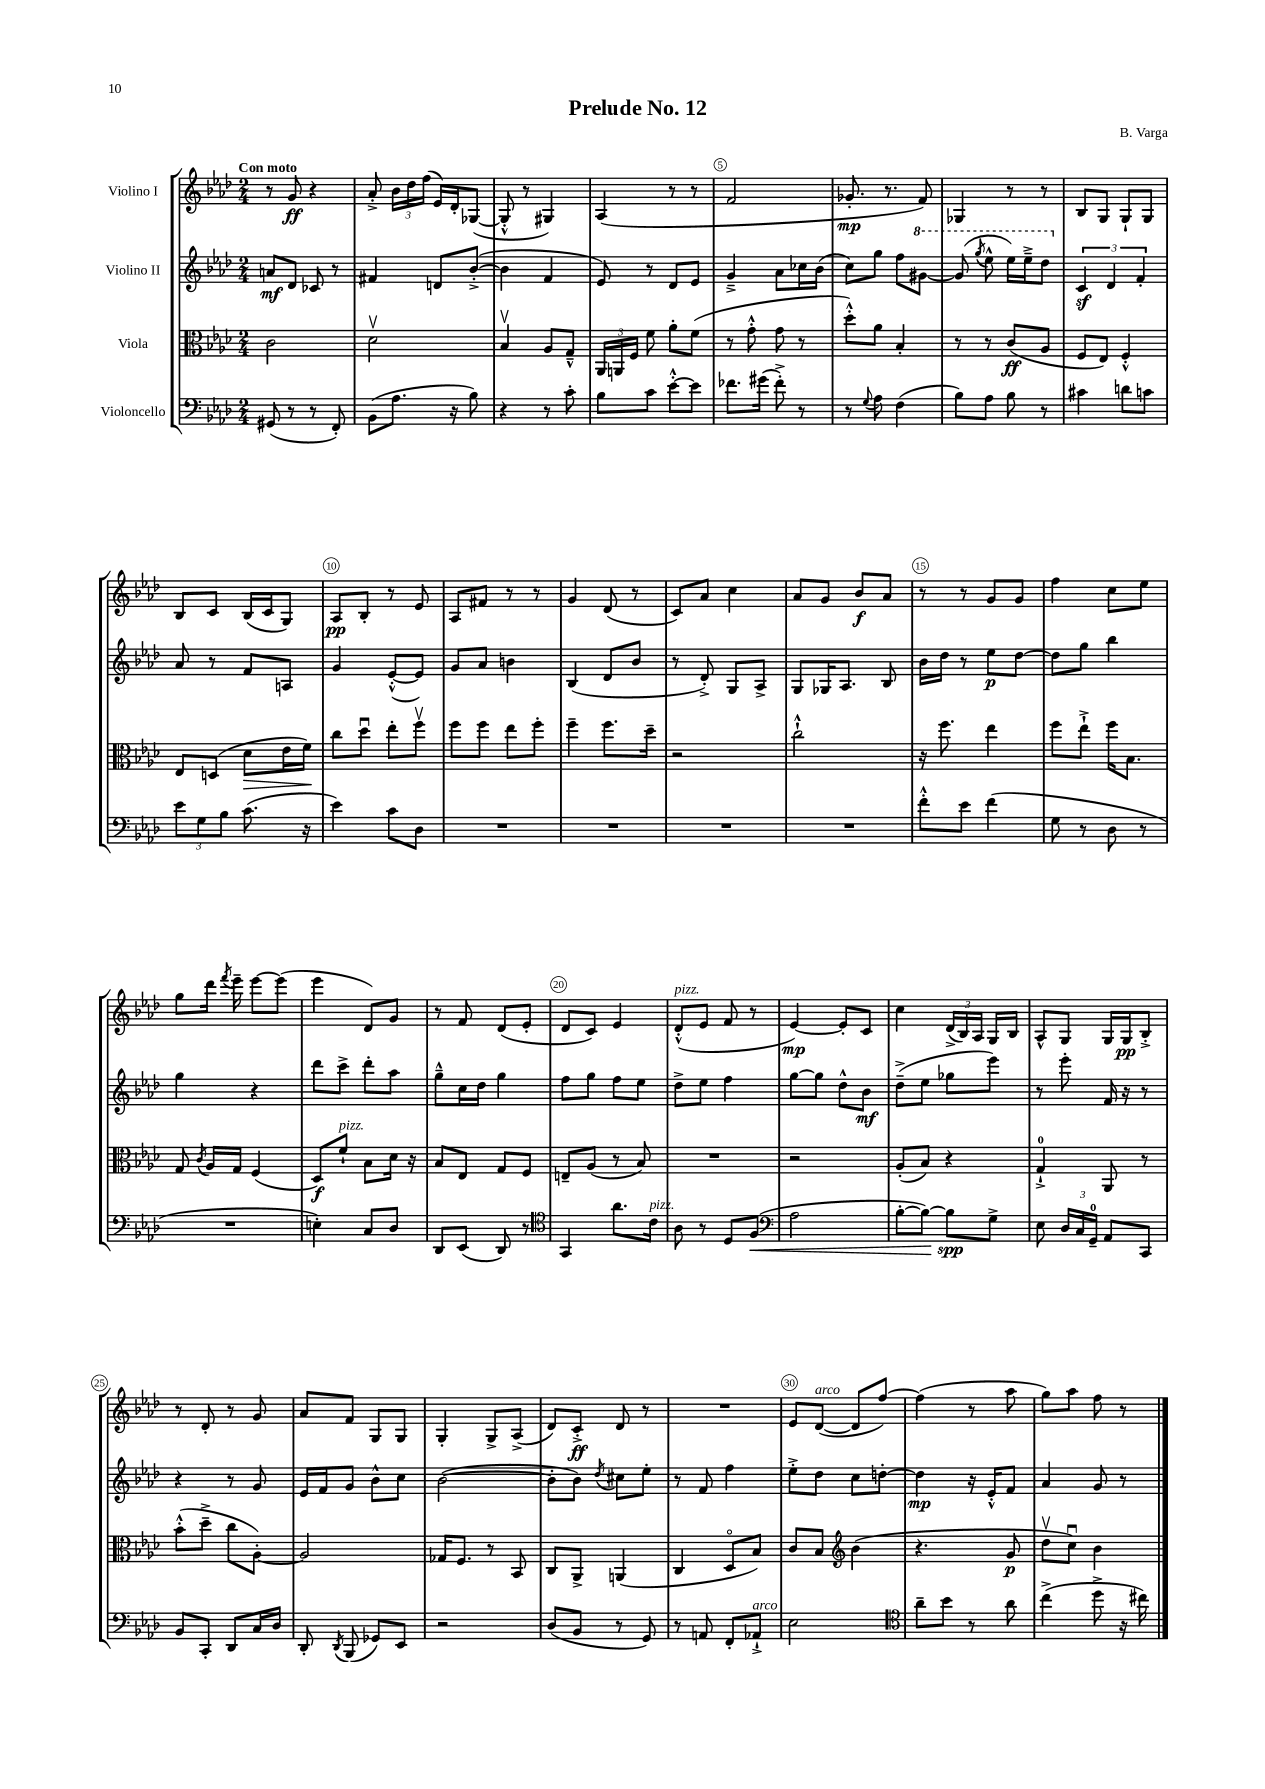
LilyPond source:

\header { title = "Prelude No. 12" composer = "B. Varga" }
<<
\new StaffGroup <<
\new Staff = "s0" \with { instrumentName = "Violino I" } {
    \clef treble \key aes \major \numericTimeSignature \time 2/4 \tempo "Con moto"
    \autoBeamOff r8 g'8\ff r4 |
    aes'8-.-> \tuplet 3/2 { bes'16[ des''16 f''16]( } ees'16[) des'16-. ges8]~( |
    ges8-.-^ r8 gis4) |
    aes4( r8 r8 |
    f'2 |
    ges'8.-.\mp r8. f'8) |
    ges4 r8 r8 |
    bes8[ g8] g8[-! g8] |
    bes8[ c'8] bes16[( c'16 g8]) |
    aes8[\pp bes8]-. r8 ees'8 |
    aes8[ fis'8] r8 r8 |
    g'4 des'8( r8 |
    c'8[) aes'8] c''4 |
    aes'8[ g'8] bes'8[\f aes'8] |
    r8 r8 g'8[ g'8] |
    f''4 c''8[ ees''8] |
    g''8[ des'''16] \acciaccatura { f'''8 } ees'''16-- ees'''8[~ ees'''8]( |
    ees'''4 des'8[) g'8] |
    r8 f'8 des'8[( ees'8]-. |
    des'8[ c'8]) ees'4 |
    des'8[-.-^^\markup { \italic "pizz." }( ees'8] f'8 r8 |
    ees'4~\mp) ees'8[-. c'8] |
    c''4 \tuplet 3/2 { des'16[->( bes16) aes16] } g16[ bes16] |
    aes8[-^ g8] g16[ g16\pp bes8]-.-> |
    r8 des'8-. r8 g'8 |
    aes'8[ f'8] g8[ g8] |
    g4-. g8[-> aes8]->( |
    des'8[) c'8]-.->\ff des'8 r8 |
    R2 |
    ees'8[ des'8]~^\markup { \italic "arco" }( des'8[ f''8]~) |
    f''4( r8 aes''8 |
    g''8[) aes''8] f''8 r8 \bar "|." |
}
\new Staff = "s1" \with { instrumentName = "Violino II" } {
    \clef treble \key aes \major \numericTimeSignature \time 2/4
    \autoBeamOff a'8[\mf des'8] ces'8 r8 |
    fis'4 d'8[ bes'8]~-.->( |
    bes'4 f'4 |
    ees'8) r8 des'8[ ees'8] |
    g'4---> aes'8[ ces''16 bes'16]( |
    c''8[) g''8] f''8[ \ottava #1 gis''8]~ |
    gis''8( \acciaccatura { g'''8 } ees'''8-^ ees'''16[) ees'''16---> des'''8] \ottava #0 |
    \tuplet 3/2 { c'4\sf des'4 f'4-. } |
    aes'8 r8 f'8[ a8] |
    g'4 ees'8[~-.-^( ees'8]) |
    g'8[ aes'8] b'4 |
    bes4( des'8[ bes'8] |
    r8 des'8-.->) g8[ aes8]-> |
    g8[ ges16 aes8.] bes8 |
    bes'16[ des''16] r8 ees''8[\p des''8]~ |
    des''8[ g''8] bes''4 |
    g''4 r4 |
    des'''8[ c'''8]-> des'''8[-. aes''8] |
    g''8[---^ c''16 des''16] g''4 |
    f''8[ g''8] f''8[ ees''8] |
    des''8[-> ees''8] f''4 |
    g''8[~ g''8] des''8[-^ bes'8]\mf |
    des''8[--->( ees''8] ges''8[ ees'''8]) |
    r8 ees'''8-. f'16 r16 r8 |
    r4 r8 g'8 |
    ees'16[ f'16 g'8] bes'8[-^ c''8] |
    bes'2~( |
    bes'8[-. bes'8]) \acciaccatura { des''8 } cis''8[ ees''8]-. |
    r8 f'8 f''4 |
    ees''8[-.-> des''8] c''8[ d''8]~-. |
    d''4\mp r16 ees'16[-.-^ f'8] |
    aes'4 g'8 r8 \bar "|." |
}
\new Staff = "s2" \with { instrumentName = "Viola" } {
    \clef alto \key aes \major \numericTimeSignature \time 2/4
    \autoBeamOff c'2 |
    des'2\upbow |
    bes4\upbow aes8[ g8]---^ |
    \tuplet 3/2 { aes,16[ a,16 f16] } f'8 aes'8[-. f'8]( |
    r8 g'8-.-^ g'8 r8 |
    des''8[-.-^) aes'8] bes4-. |
    r8 r8 c'8[\ff( aes8] |
    f8[ ees8]) f4-.-^ |
    ees8[ d8]( des'8[\> ees'16 f'16]\!) |
    c''8[ des''8]\downbow ees''8[-. f''8]\upbow |
    f''8[ f''8] ees''8[ f''8]-. |
    f''4-- f''8.[ des''16]-- |
    r2 |
    c''2-!-^ |
    r16 f''8. ees''4 |
    f''8[ ees''8]-!-> f''16[ bes8.] |
    g8 \acciaccatura { c'8 } aes16[ g16] f4( |
    des8[\f) f'8]-!^\markup { \italic "pizz." } bes8[ des'16] r16 |
    bes8[ ees8] g8[ f8] |
    e8[-- aes8]( r8 bes8) |
    R2 |
    r2 |
    aes8[-.( bes8]) r4 |
    g4-0-!-> aes,8 r8 |
    bes'8[-.-^( des''8]---> c''8[ aes8]~-.) |
    aes2 |
    ges16[ f8.] r8 bes,8 |
    c8[ aes,8]-> a,4( |
    c4 des8[\flageolet bes8]) |
    c'8[ bes8] \clef treble bes'4( |
    r4. g'8\p |
    des''8[\upbow c''8]\downbow) bes'4 \bar "|." |
}
\new Staff = "s3" \with { instrumentName = "Violoncello" } {
    \clef bass \key aes \major \numericTimeSignature \time 2/4
    \autoBeamOff gis,8( r8 r8 f,8-.) |
    bes,8[( aes8.] r16 bes8) |
    r4 r8 c'8-. |
    bes8[ c'8] ees'8[~-.-^ ees'8] |
    fes'8.[ gis'16]( fes'8-.->) r8 |
    r8 \appoggiatura { g8 } aes8 f4( |
    bes8[) aes8] bes8 r8 |
    cis'4 d'8[ c'8] |
    \tuplet 3/2 { ees'8[ g8 bes8] } c'8.( r16 |
    ees'4) c'8[ des8] |
    R2 |
    R2 |
    R2 |
    R2 |
    f'8[-.-^ ees'8] f'4( |
    g8 r8 des8 r8 |
    R2 |
    e4-.) c8[ des8] |
    des,8[ ees,8]( des,8) r8 |
    \clef tenor g,4 aes'8.[ c'16]^\markup { \italic "pizz." } |
    aes8 r8 des8[ f8]\<( |
    \clef bass aes2 |
    bes8[~-. bes8]~) bes8[\spp\! g8]-> |
    ees8 \tuplet 3/2 { des16[ c16 g,16]-0-- } aes,8[ c,8] |
    bes,8[ c,8]-. des,8[ c16 des16] |
    des,8-. \acciaccatura { des,8 } bes,,8( ges,8[) ees,8] |
    r2 |
    des8[( bes,8] r8 g,8) |
    r8 a,8 f,8[-. aes,8]-!->^\markup { \italic "arco" } |
    ees2 |
    \clef tenor aes'8[-- bes'8] r8 aes'8 |
    c''4->( des''8-> r16 cis''16) \bar "|." |
}
>>
>>
\layout { \context { \Score \override BarNumber.break-visibility = ##(#f #t #t) barNumberVisibility = #(every-nth-bar-number-visible 5) \override BarNumber.stencil = #(make-stencil-circler 0.1 0.3 ly:text-interface::print) } }
